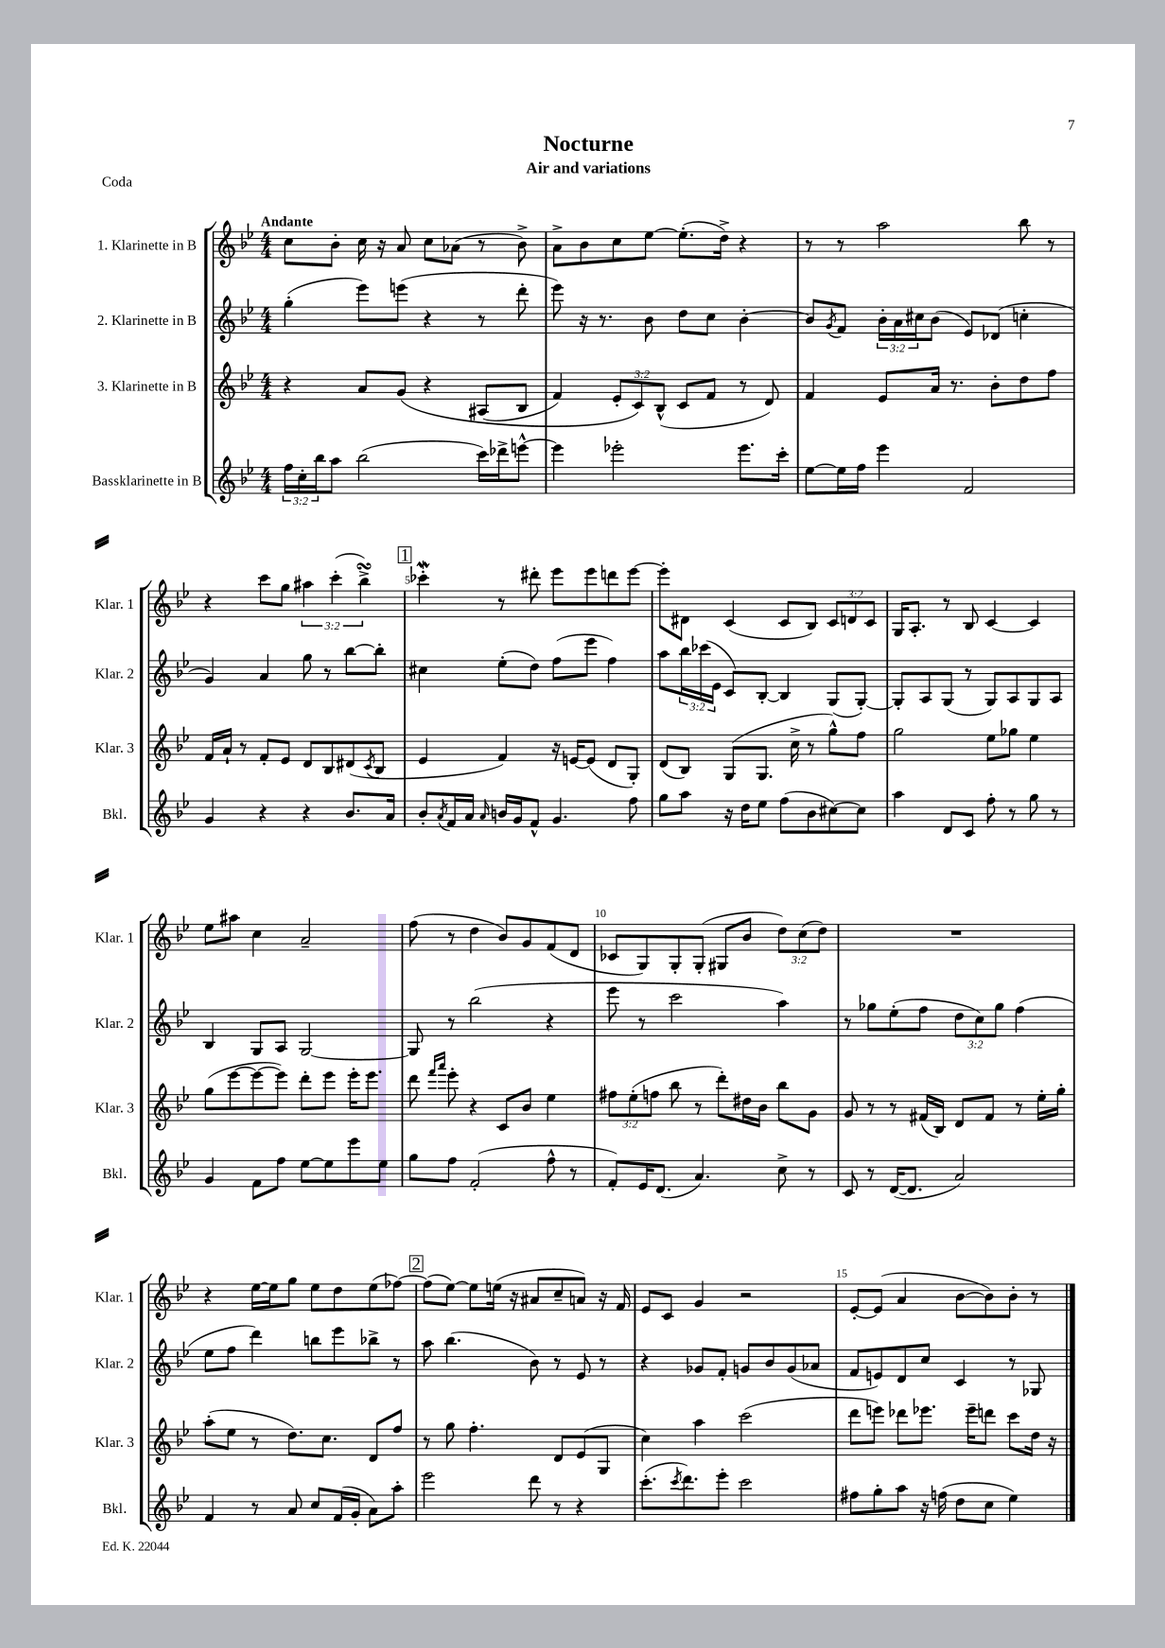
\header { title = "Nocturne" subtitle = "Air and variations" piece = "Coda" }
<<
\new StaffGroup <<
\new Staff = "s0" \with { instrumentName = "1. Klarinette in B" shortInstrumentName = "Klar. 1" } {
    \clef treble \key bes \major \numericTimeSignature \time 4/4 \override Staff.TupletNumber.text = #tuplet-number::calc-fraction-text \tempo "Andante"
    c''8 bes'8-. c''16 r16 a'8 c''8 aes'8( r8 bes'8->) |
    a'8-> bes'8 c''8 ees''8~ ees''8.-.( d''16->) r4 |
    r8 r8 a''2 bes''8 r8 |
    r4 c'''8 g''8 \tuplet 3/2 { ais''4 c'''4-.( bes''4->\turn) } |
    \mark \markup { \box "1" } ces'''4-.\mordent r8 dis'''8-. ees'''8 ees'''8 d'''8 ees'''8~ |
    ees'''8-. dis'8 c'4( c'8 bes8) \tuplet 3/2 { c'8 d'8 c'8 } |
    g16 a8.-. r8 bes8 c'4~ c'4 |
    ees''8 ais''8 c''4 a'2-- |
    f''8( r8 d''4 bes'8) g'8 f'8( d'8 |
    ces'8 g8) g8-. g8-.( gis8 bes'8 \tuplet 3/2 { d''8) c''8( d''8) } |
    R1 |
    r4 ees''16~ ees''16 g''8 ees''8 d''8 ees''8( fes''8~) |
    \mark \markup { \box "2" } fes''8( ees''8~) ees''8 e''16( r16 ais'8 c''8-- a'8) r16 f'16 |
    ees'8 c'8 g'4 r2 |
    ees'8~-. ees'8( a'4 bes'8~ bes'8) bes'8-. r8 \bar "|." |
}
\new Staff = "s1" \with { instrumentName = "2. Klarinette in B" shortInstrumentName = "Klar. 2" } {
    \clef treble \key bes \major \numericTimeSignature \time 4/4 \override Staff.TupletNumber.text = #tuplet-number::calc-fraction-text
    g''4-.( ees'''8) e'''8( r4 r8 d'''8-. |
    ees'''8) r16 r8. bes'8 d''8 c''8 bes'4~-. |
    bes'8 \acciaccatura { g'8 } f'8 \tuplet 3/2 { bes'16-. a'16 cis''16 } bes'8( ees'8) des'8( c''4-. |
    g'4) a'4 g''8 r8 bes''8~ bes''8-. |
    \mark \markup { \box "1" } cis''4 ees''8-.( d''8) f''8( ees'''8 f''4) |
    a''8 \tuplet 3/2 { bes''16 ces'''16( ees'16 } c'8) bes8~-. bes4 g8( g8~-.) |
    g8-. a8 g8( r8 g8) a8 g8 a8 |
    bes4 g8 a8 g2~ |
    g8 r8 bes''2( r4 |
    ees'''8 r8 c'''2 a''4) |
    r8 ges''8 ees''8-.( f''8 \tuplet 3/2 { d''8 c''8) ges''8 } f''4( |
    ees''8 f''8 d'''4) b''8 ees'''8 bes''8-> r8 |
    \mark \markup { \box "2" } a''8 bes''4.( bes'8) r8 ees'8 r8 |
    r4 ges'8 f'8-. g'8 bes'8 g'8( aes'8 |
    f'8 e'8) d'8 c''8 c'4 r8 ges8 \bar "|." |
}
\new Staff = "s2" \with { instrumentName = "3. Klarinette in B" shortInstrumentName = "Klar. 3" } {
    \clef treble \key bes \major \numericTimeSignature \time 4/4 \override Staff.TupletNumber.text = #tuplet-number::calc-fraction-text
    r4 a'8 g'8\( r4 ais8( bes8 |
    f'4) \tuplet 3/2 { ees'8-. c'8\) bes8-^( } c'8 f'8 r8 d'8) |
    f'4 ees'8 a'16 r8. bes'8-. d''8 f''8 |
    f'16 a'16-! r8 f'8-. ees'8 d'8 bes8 dis'8( \acciaccatura { c'8 } bes8 |
    \mark \markup { \box "1" } ees'4 f'4) r16 e'16~ e'8( d'8 g8-.) |
    d'8( bes8) g8( g8. c''16-> r8 g''8-^) f''8 |
    g''2 ees''8 ges''8 ees''4 |
    g''8( ees'''8~ ees'''8~ ees'''8) d'''8-. ees'''8 ees'''16-. ees'''8. |
    d'''8 \grace { f'''16 a'''16 } ees'''8-. r4 c'8 bes'8 ees''4 |
    \tuplet 3/2 { fis''8 ees''8-.( f''8 } bes''8 r8 d'''8-.) dis''16 bes'16 bes''8 g'8 |
    g'8 r8 r8 fis'16( bes16) d'8 fis'8 r8 ees''16-. g''16-. |
    a''8-.( ees''8 r8 d''8.) c''8. d'8 f''8 |
    \mark \markup { \box "2" } r8 g''8 f''4.-. d'8 ees'8( g8 |
    c''4) a''4 c'''2( |
    d'''8 e'''8) des'''8 ees'''8. ees'''16-- d'''8 c'''8 d''16 r16 \bar "|." |
}
\new Staff = "s3" \with { instrumentName = "Bassklarinette in B" shortInstrumentName = "Bkl." } {
    \clef treble \key bes \major \numericTimeSignature \time 4/4 \override Staff.TupletNumber.text = #tuplet-number::calc-fraction-text
    \tuplet 3/2 { f''16 c''16-. bes''16 } a''8 bes''2( c'''16) des'''16-> e'''8~-^ |
    e'''4 ees'''2-. ees'''8. c'''16-. |
    ees''8~ ees''16 f''16 ees'''4 f'2 |
    g'4 r4 r4 bes'8. a'16 |
    \mark \markup { \box "1" } bes'8-. \acciaccatura { a'8 } f'16 a'16 \grace { a'16 } b'16 g'16 f'8-^ g'4. f''8 |
    g''8 a''8 r16 d''16 ees''8 f''8( bes'8 cis''8~) cis''8 |
    a''4 d'8 c'8 f''8-. r8 g''8 r8 |
    g'4 f'8 f''8 ees''8~ ees''8 ees'''8 ees''8 |
    g''8 f''8 f'2-.( f''8-^ r8 |
    f'8-.) ees'16 d'8.( a'4.) c''8-> r8 |
    c'8 r8 d'16~( d'8. a'2) |
    f'4 r8 a'8 c''8 f'16( g'16-. a'8) a''8-. |
    \mark \markup { \box "2" } ees'''2 d'''8 r8 r4 |
    c'''8.-.( \acciaccatura { c'''8 } d'''8.) ees'''8-. c'''2 |
    fis''8 g''8-. a''8 r16 f''16( d''8 c''8 ees''4) \bar "|." |
}
>>
>>
\layout { \context { \Score \override BarNumber.break-visibility = ##(#f #t #t) barNumberVisibility = #(every-nth-bar-number-visible 5) } }
